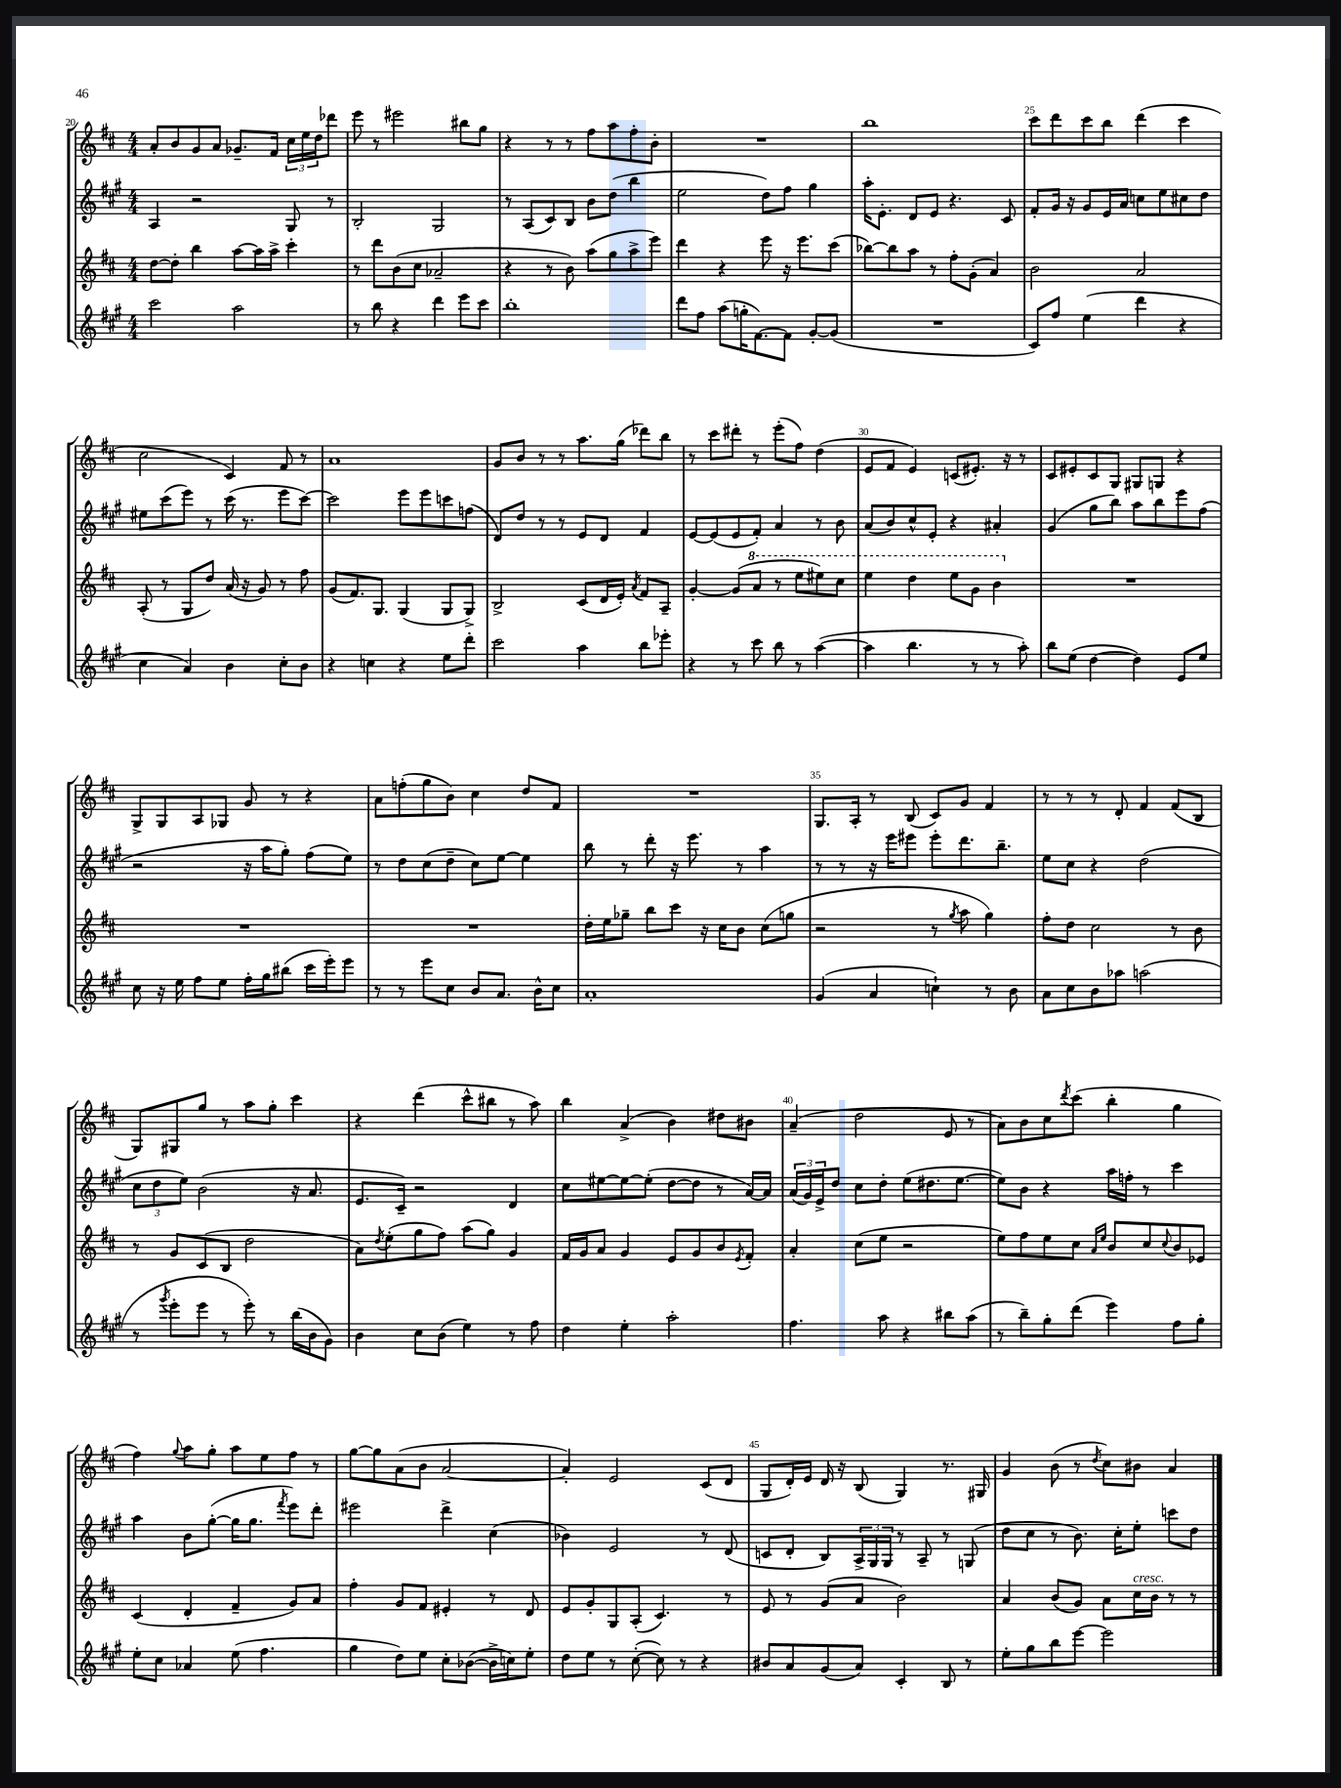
<<
\new StaffGroup <<
\new Staff = "s0" {
    \clef treble \key d \major \numericTimeSignature \time 4/4
    a'8-. b'8 g'8 a'8 ges'8.-- fis'16 \tuplet 3/2 { cis''16 e''16 d''16 } des'''8 |
    e'''8 r8 eis'''2 bis''8 g''8 |
    r4 r8 r8 fis''8 a''8 fis''8-. b'8-. |
    R1 |
    b''1 |
    cis'''8 d'''8 cis'''8 b''8 d'''4( cis'''4 |
    cis''2 cis'4) fis'8 r8 |
    a'1 |
    g'8 b'8 r8 r8 a''8. g''16( des'''8) b''8 |
    r8 cis'''8 dis'''8-. r8 e'''8-.( fis''8) d''4( |
    e'8 fis'8 e'4) c'8( eis'8.-.) r16 r8 |
    cis'8 eis'8-. cis'8 g8 gis8 g8 r4 |
    g8-> g8 a8 ges8 g'8 r8 r4 |
    a'8 f''8-.( g''8 b'8) cis''4 d''8 fis'8 |
    R1 |
    g8. a16-. r8 b8( cis'8) g'8 fis'4 |
    r8 r8 r8 d'8-. fis'4 fis'8( b8 |
    g8) gis8 g''8 r8 a''8 g''8-. cis'''4 |
    r4 d'''4( cis'''8-^ bis''8 r8 a''8) |
    b''4 a'4->( b'4) dis''8 bis'8 |
    a'4--( d''2 e'8 r8 |
    a'8) b'8 cis''8 \acciaccatura { d'''8 } cis'''8( b''4-. g''4 |
    fis''4) \appoggiatura { g''8 } a''8 g''8-. a''8 e''8 fis''8 r8 |
    g''8~ g''8 a'8( b'8 a'2~ |
    a'4-.) e'2 cis'8( d'8 |
    g8 d'16-.) e'16 d'16 r16 b8( g4) r8. gis16 |
    g'4 b'8( r8 \acciaccatura { d''8 } cis''8) bis'8 a'4 \bar "|." |
}
\new Staff = "s1" {
    \clef treble \key a \major \numericTimeSignature \time 4/4
    a4 r2 gis8 r8 |
    b2-. gis2 |
    r8 a8( cis'8) b8 b'8 d''8( b''4 |
    e''2 d''8) fis''8 gis''4 |
    a''16-. e'8.-. d'8 e'8 r4. cis'8 |
    fis'8-. gis'16 r16 gis'8 e'16 a'16 c''8 e''8 cis''8 d''8 |
    eis''8 cis'''8( e'''8) r8 cis'''16( r8. e'''8 cis'''8~) |
    cis'''2 e'''8 e'''8 c'''8 f''8( |
    d'8) d''8 r8 r8 e'8 d'8 fis'4 |
    e'8~ e'8( e'8 fis'8-.) a'4 r8 b'8 |
    a'8( b'8) cis''8-^ e'8-. r4 ais'4-. |
    gis'4( gis''8 b''8) a''8 b''8 e'''8 fis''8( |
    r2 r16 a''16 gis''8-.) fis''8( e''8) |
    r8 d''8 cis''8( d''8-- cis''8) e''8~ e''4 |
    b''8 r8 d'''8-. r16 e'''8. r8 a''4 |
    r8 r8 r16 e'''16 eis'''8 eis'''8-. d'''8. b''8.-- |
    e''8 cis''8 r4 d''2( |
    \tuplet 3/2 { cis''8 d''8 e''8) } b'2( r16 a'8. |
    e'8. cis'16--) r2 d'4 |
    cis''8 eis''8~ eis''8~ eis''8-.( d''8~ d''8 r8 a'16~) a'16 |
    \tuplet 3/2 { a'16( gis'16) e'16-> } d''8 cis''8 d''8-. e''8( dis''8. e''8.~ |
    e''8) b'8 r4 a''16 f''16-. r8 cis'''4 |
    a''4 b'8 gis''8~-.( gis''16 gis''8. \acciaccatura { fis'''8 } e'''8) d'''8-. |
    eis'''2 d'''4-> cis''4( |
    bes'4) e'2 r8 d'8( |
    c'8 d'8-. b8) \tuplet 3/2 { a16-> gis16 gis16 } r8 a8-- r8 g8( |
    d''8 cis''8 r8 b'8.) cis''16-. e''8-. c'''8 d''8 \bar "|." |
}
\new Staff = "s2" {
    \clef treble \key d \major \numericTimeSignature \time 4/4
    d''8~ d''8-. b''4 a''8~ a''16 a''16-> cis'''4-. |
    r8 d'''8 b'8( cis''8 aes'2-- |
    r4 r8 b'8) a''8( g''8 a''8-> e'''8) |
    d'''4 r4 e'''8 r16 e'''8. cis'''8( |
    bes''8~) bes''8 a''8 r8 fis''8-. g'8-.( a'4) |
    b'2 a'2 |
    a8-.( r8 g8 d''8) a'16( r16 g'8) r8 fis''8 |
    g'8( fis'8.) g8. g4( g8 g8->) |
    b2-> cis'8( d'16 e'16-.) \acciaccatura { a'8 } fis'8 a8-- |
    g'4~-. g'8( \ottava #1 a''8 r8 e'''8 eis'''8) cis'''8 |
    e'''4 d'''4 e'''8 g''8 b''4 \ottava #0 |
    R1 |
    R1 |
    R1 |
    d''16-. e''16 ges''8-- b''8 cis'''8 r16 cis''16 b'8 cis''8( g''8 |
    r2 r8 \acciaccatura { g''8 } a''8 g''4) |
    fis''8-. d''8 cis''2 r8 b'8 |
    r8 g'8 cis'8( b8 d''2 |
    a'8) \acciaccatura { d''8 } e''8-.( g''8 fis''8) a''8( g''8) g'4 |
    fis'16 g'16 a'8 g'4 e'8 g'8 b'8 \acciaccatura { e'8 } fis'8-. |
    a'4-. cis''8( e''8 r2 |
    e''8) fis''8 e''8 cis''8 \grace { a'16 e''16 } b'8 cis''8 \appoggiatura { cis''8 } b'8 ees'8 |
    cis'4( d'4-. fis'4-- g'8) a'8 |
    fis''4-. g'8 fis'8 eis'4-. r8 d'8 |
    e'8 g'8-. g8 a8-.( cis'4.) r8 |
    e'8 r8 g'8( a'8 b'2) |
    a'4 b'8( g'8) a'8 cis''16^\markup { \italic "cresc." } b'16 r8 r8 \bar "|." |
}
\new Staff = "s3" {
    \clef treble \key a \major \numericTimeSignature \time 4/4
    cis'''2 a''2 |
    r8 b''8 r4 d'''4 e'''8 cis'''8 |
    b''1-. |
    d'''8 fis''8 a''8( g''16-. fis'8.~) fis'8 gis'8~-. gis'8( |
    R1 |
    cis'8) fis''8 e''4( d'''4 r4 |
    cis''4 a'4) b'4 cis''8-. b'8 |
    r4 c''4 r4 e''8 d'''8-. |
    cis'''2 a''4 b''8 ees'''8-. |
    r4 r8 cis'''8 b''8 r8 a''4~( |
    a''4 b''4. r8 r8 a''8-.) |
    b''8 e''8( d''4~ d''4) e'8 e''8 |
    cis''8 r16 e''16 fis''8 e''8 fis''16-. gis''16 bis''8( cis'''16 e'''16-.) e'''8 |
    r8 r8 e'''8 cis''8 b'8 a'8. b'16-^ cis''8 |
    a'1-. |
    gis'4( a'4 c''4-!) r8 b'8 |
    a'8 cis''8 b'8 aes''8 a''2( |
    r8 \acciaccatura { gis'''8 } e'''8-. e'''8 r8 e'''8-.) r8 b''16( b'16 gis'8) |
    b'4 cis''8 b'8( e''4) r8 fis''8 |
    d''4 e''4-. a''2-. |
    fis''4. a''8 r4 bis''8 a''8( |
    r8 b''8--) gis''8-. d'''8( e'''4) fis''8 gis''8-. |
    e''8-. cis''8 aes'4 e''8( fis''4. |
    gis''4 d''8) e''8 cis''8-. bes'8~( bes'16-> c''16) e''8-. |
    d''8 e''8 r8 cis''8~-.( cis''8) r8 r4 |
    bis'8 a'8 gis'8( a'8) cis'4-. b8 r8 |
    e''8-. gis''8 b''8 e'''8~ e'''2 \bar "|." |
}
>>
>>
\layout { \context { \Score currentBarNumber = #20 \override BarNumber.break-visibility = ##(#f #t #t) barNumberVisibility = #(every-nth-bar-number-visible 5) } }
